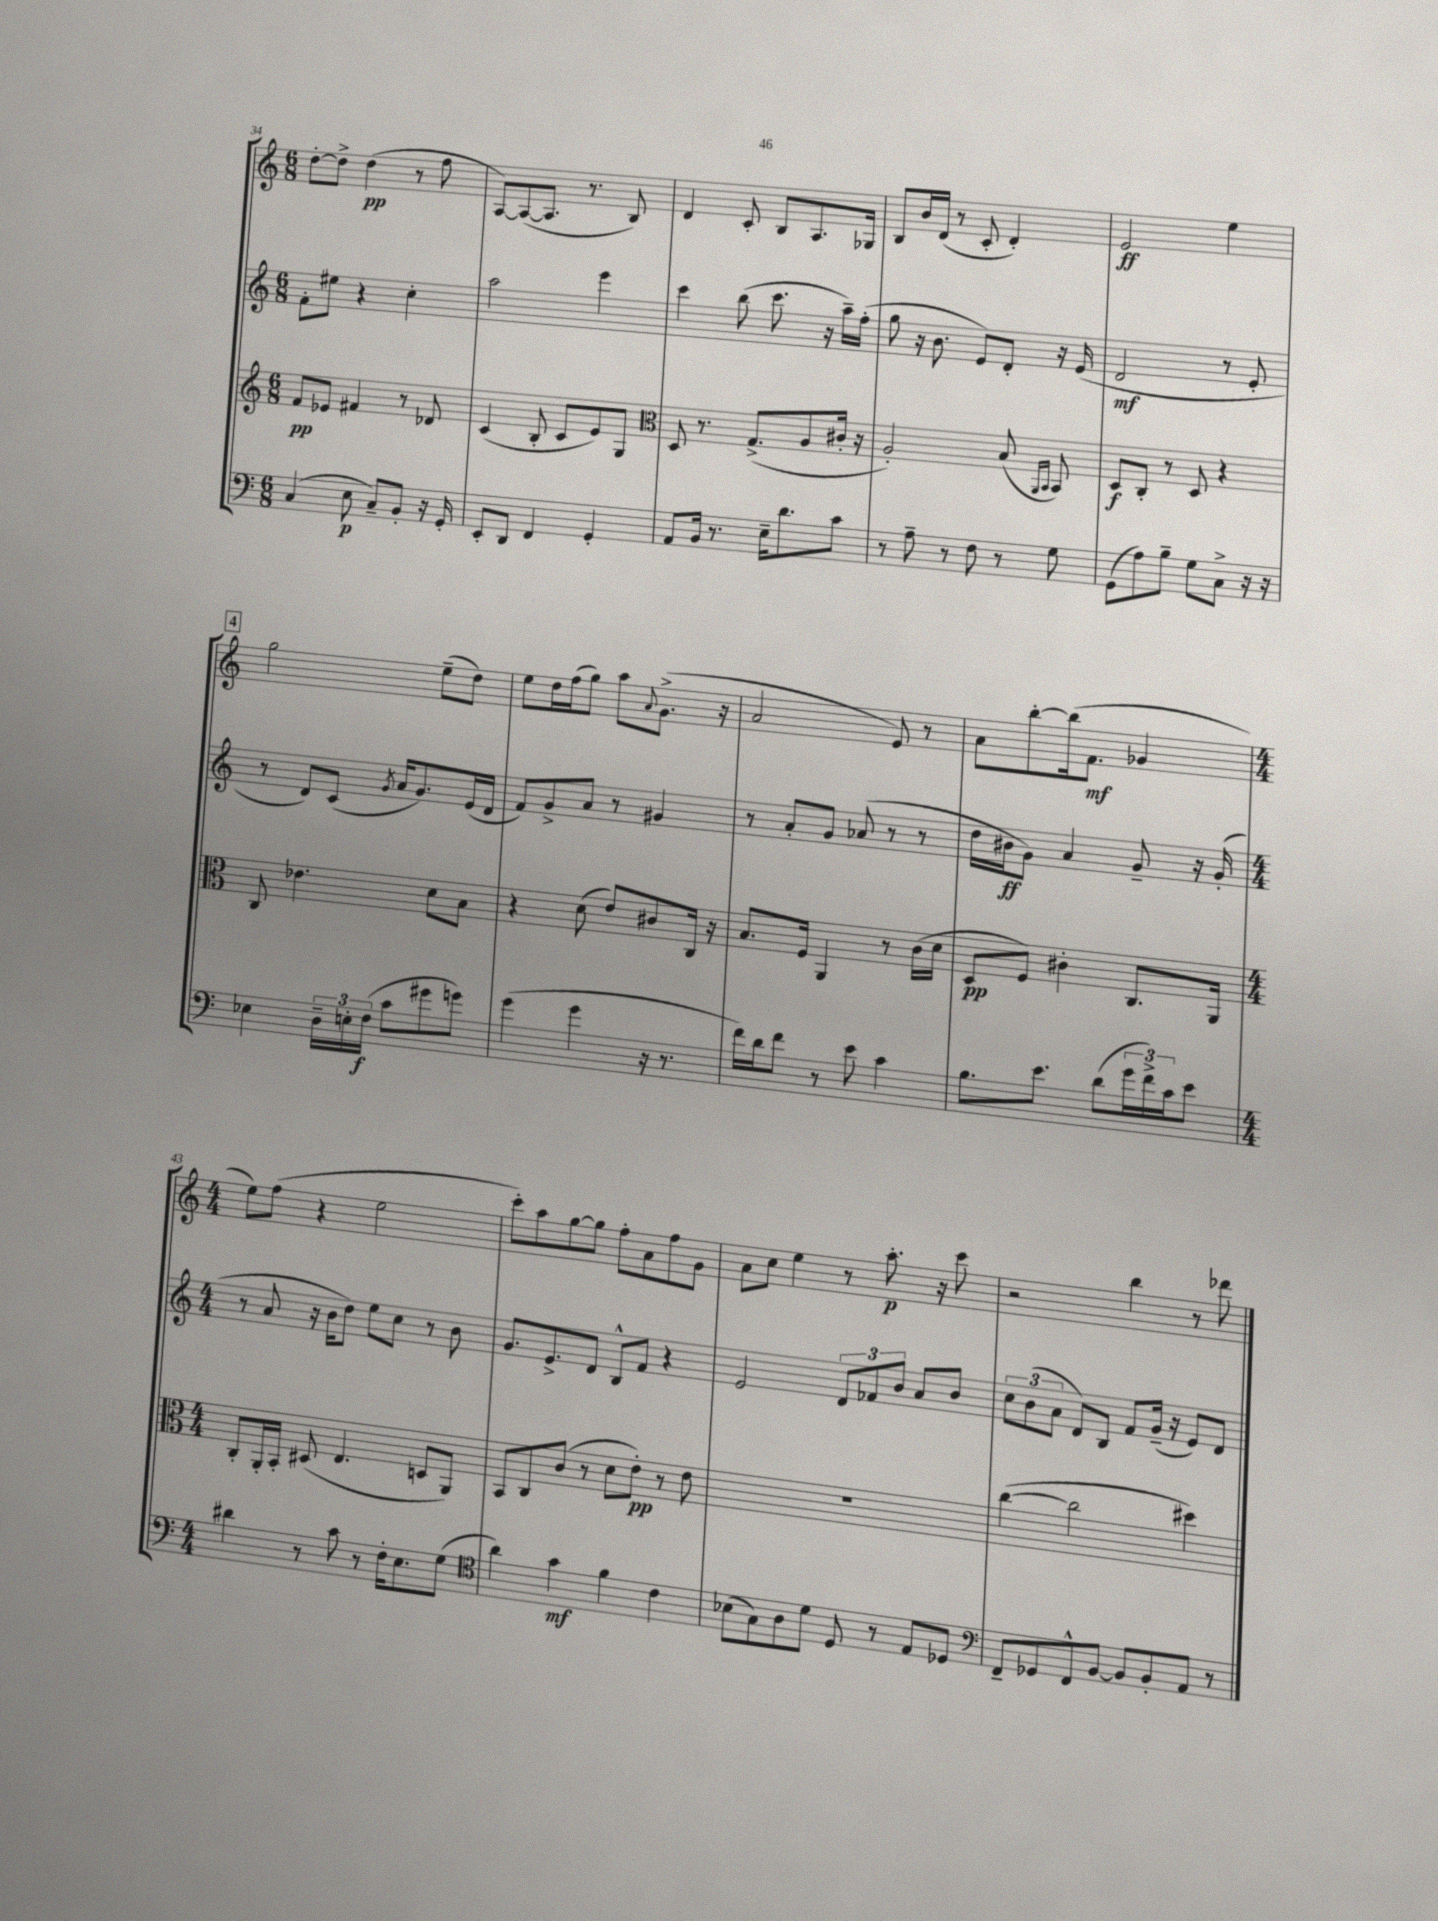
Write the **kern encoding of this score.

**kern	**dynam	**kern	**dynam	**kern	**dynam	**kern	**dynam
*part4	*part4	*part3	*part3	*part2	*part2	*part1	*part1
*staff4	*staff4	*staff3	*staff3	*staff2	*staff2	*staff1	*staff1
*clefF4	*	*clefG2	*	*clefG2	*	*clefG2	*
*k[]	*	*k[]	*	*k[]	*	*k[]	*
*M6/8	*	*M6/8	*	*M6/8	*	*M6/8	*
=34	=34	=34	=34	=34	=34	=34	=34
(4C/	.	8f/L	pp	8f'\L	.	[8dd'\L	.
.	.	8e-X/J	.	8ee#X\J	.	8dd^\J]	.
8E\	p	4f#X/	.	4r	.	(4dd\	pp
8C~/L)	.	.	.	.	.	.	.
8BB'/J	.	8r	.	4cc'\	.	8r	.
16r	.	8d-X/	.	.	.	8ff\	.
16GG'/	.	.	.	.	.	.	.
=35	=35	=35	=35	=35	=35	=35	=35
8EE'/L	.	(4c/	.	2aa\	.	[8A/L)	.
8DD/J	.	.	.	.	.	(8A/_	.
4FF/	.	8B'/	.	.	.	8.A/J]	.
.	.	8c/L	.	.	.	.	.
.	.	.	.	.	.	8.r	.
4GG'/	.	8e/)	.	4eee\	.	.	.
.	.	8G/J	.	.	.	8B/)	.
=36	=36	=36	=36	=36	=36	=36	=36
*	*	*clefC3	*	*	*	*	*
8AA/L	.	8D/	.	4ccc\	.	4d/	.
16BB/Jk	.	8.r	.	.	.	.	.
8.r	.	.	.	.	.	.	.
.	.	.	.	(8bb\	.	8c'/	.
.	.	(8.G^/L	.	.	.	.	.
16E~\KL	.	.	.	8.ccc\	.	8B/L	.
8.d\	.	.	.	.	.	.	.
.	.	8A/	.	.	.	8.A/	.
.	.	.	.	16r	.	.	.
8c\J	.	16c#X'/Jk	.	16aa~\LL)	.	.	.
.	.	16r	.	(16ff'\JJ	.	16G-X/Jk	.
=37	=37	=37	=37	=37	=37	=37	=37
8r	.	2A'/)	.	8gg\	.	8B/L	.
8A~\	.	.	.	16r	.	16b/L	.
.	.	.	.	8.b\	.	(16d/JJ	.
8r	.	.	.	.	.	8r	.
8F\	.	.	.	8e/L)	.	8c'/	.
8r	.	(8B/	.	8d'/J	.	4d'/)	.
.	.	16qqAA/LL	.	.	.	.	.
.	.	16qqBB/JJ	.	.	.	.	.
8G\	.	8BB/)	.	16r	.	.	.
.	.	.	.	(16e/	.	.	.
=38	=38	=38	=38	=38	=38	=38	=38
(8GG\L	.	8D/L	f	2d/	mf	2e/	ff
8A\)	.	8C'/J	.	.	.	.	.
8B~\J	.	8r	.	.	.	.	.
8G\L	.	8D/	.	.	.	.	.
8C^\J	.	4r	.	8r	.	4ee\	.
16r	.	.	.	8e'/	.	.	.
16r	.	.	.	.	.	.	.
!!LO:LB:g=z
!!LO:REH:place=s1:t=4
=39	=39	=39	=39	=39	=39	=39	=39
4E-X\	.	8C/	.	8r	.	2gg\	.
.	.	4.e-X\	.	8d/L)	.	.	.
24D~\LL	.	.	.	(8c/J	.	.	.
24En'\	.	.	.	.	.	.	.
(24F\JJ	f	.	.	.	.	.	.
.	.	.	.	8qg/	.	.	.
8c\L	.	.	.	16a/KL	.	.	.
.	.	.	.	8.g/)	.	.	.
8g#X\	.	8d\L	.	.	.	(8ee~\L	.
8gn\J)	.	8B\J	.	(16e/L	.	8dd\J)	.
.	.	.	.	16d/JJ	.	.	.
=40	=40	=40	=40	=40	=40	=40	=40
(4g\	.	4r	.	8f/L)	.	8ee\L	.
.	.	.	.	8g^/	.	16dd\L	.
.	.	.	.	.	.	(16ff\J	.
4g\	.	(8d\	.	8a/J	.	8gg\J)	.
.	.	8e/L)	.	8r	.	8aa\L	.
.	.	.	.	.	.	8qqa/	.
16r	.	8c#X/	.	4g#X/	.	(8.g^\J	.
8.r	.	.	.	.	.	.	.
.	.	16C/Jk	.	.	.	.	.
.	.	16r	.	.	.	16r	.
=41	=41	=41	=41	=41	=41	=41	=41
16f\LL)	.	8.B/L	.	8r	.	2a/	.
16d\J	.	.	.	.	.	.	.
8f\J	.	.	.	8a'/L	.	.	.
.	.	16F/Jk	.	.	.	.	.
8r	.	4AA/	.	8g/J	.	.	.
8e\	.	.	.	(8a-X/	.	.	.
4c\	.	8r	.	8r	.	8e/)	.
.	.	(16c\LL	.	8r	.	8r	.
.	.	16d\JJ	.	.	.	.	.
=42	=42	=42	=42	=42	=42	=42	=42
8.B\L	.	8D/L	pp	16dd\LL	.	8a\L	.
.	.	.	.	16b#X\J	ff	.	.
.	.	8F/J)	.	8g\J)	.	[8bb'\	.
8.e\J	.	.	.	.	.	.	.
.	.	4c#X'\	.	4a/	.	(16bb\k]	.
.	.	.	.	.	.	8.f\J	mf
(8d\L	.	.	.	.	.	.	.
24g\L	.	8.C/L	.	8g~/	.	4g-X/	.
24f^\)	.	.	.	.	.	.	.
24c\J	.	.	.	.	.	.	.
8e\J	.	.	.	16r	.	.	.
.	.	16AA/Jk	.	(16g'/	.	.	.
!!LO:LB:g=z
=43	=43	=43	=43	=43	=43	=43	=43
*M4/4	*	*M4/4	*	*M4/4	*	*M4/4	*
4d#X\	.	8C'/L	.	8r	.	8ee\L)	.
.	.	16AA'/L	.	8a/	.	(8ff\J	.
.	.	16BB'/JJ	.	.	.	.	.
8r	.	(8D#X/	.	16r	.	4r	.
.	.	.	.	16b\KL	.	.	.
8c\	.	4.E/	.	8dd\J)	.	.	.
8r	.	.	.	8ee\L	.	2ee\	.
16F'\KL	.	.	.	8cc\J	.	.	.
8.E\	.	.	.	.	.	.	.
.	.	8Dn/L	.	8r	.	.	.
(8G\J	.	8AA/J)	.	8b\	.	.	.
=44	=44	=44	=44	=44	=44	=44	=44
*clefC4	*	*	*	*	*	*	*
4a\)	.	8BB/L	.	8.g/L	.	8ccc'\L)	.
.	.	8C/	.	.	.	8aa\	.
.	.	.	.	8.e^/	.	.	.
4g\	mf	(8c/J	.	.	.	[8gg\	.
.	.	8r	.	8d/J	.	8gg\J]	.
4f\	.	8d\L	.	8B^^/L	.	8ff'\L	.
.	.	8e'\J)	pp	8f/J	.	8a\	.
4c\	.	8r	.	4r	.	8ff\	.
.	.	8e\	.	.	.	8g\J	.
=45	=45	=45	=45	=45	=45	=45	=45
(8B-X\L	.	1r	.	2e/	.	8a\L	.
8G\)	.	.	.	.	.	8cc\J	.
8A\	.	.	.	.	.	4ee\	.
8d\J	.	.	.	.	.	.	.
8D/	.	.	.	12d/L	.	8r	.
.	.	.	.	12f-X/	.	.	.
8r	.	.	.	.	.	8.aa'\	p
.	.	.	.	12b/J	.	.	.
8E/L	.	.	.	8a/L	.	.	.
.	.	.	.	.	.	16r	.
8D-X/J	.	.	.	8b/J	.	8ccc\	.
=46	=46	=46	=46	=46	=46	=46	=46
*clefF4	*	*	*	*	*	*	*
8FF~/L	.	([4cc\	.	12cc\L	.	2r	.
.	.	.	.	(12b\	.	.	.
8GG-X/	.	.	.	.	.	.	.
.	.	.	.	12a\J	.	.	.
8FF^^/	.	2cc\]	.	8d/L)	.	.	.
[8BB/J	.	.	.	8B/J	.	.	.
8BB/L]	.	.	.	8f/L	.	4bb\	.
8BB'/	.	.	.	(16g~/Jk	.	.	.
.	.	.	.	16r	.	.	.
8AA/J	.	4dd#X\)	.	8e/L)	.	8r	.
8r	.	.	.	8d/J	.	8ddd-X\	.
==	==	==	==	==	==	==	==
*-	*-	*-	*-	*-	*-	*-	*-
